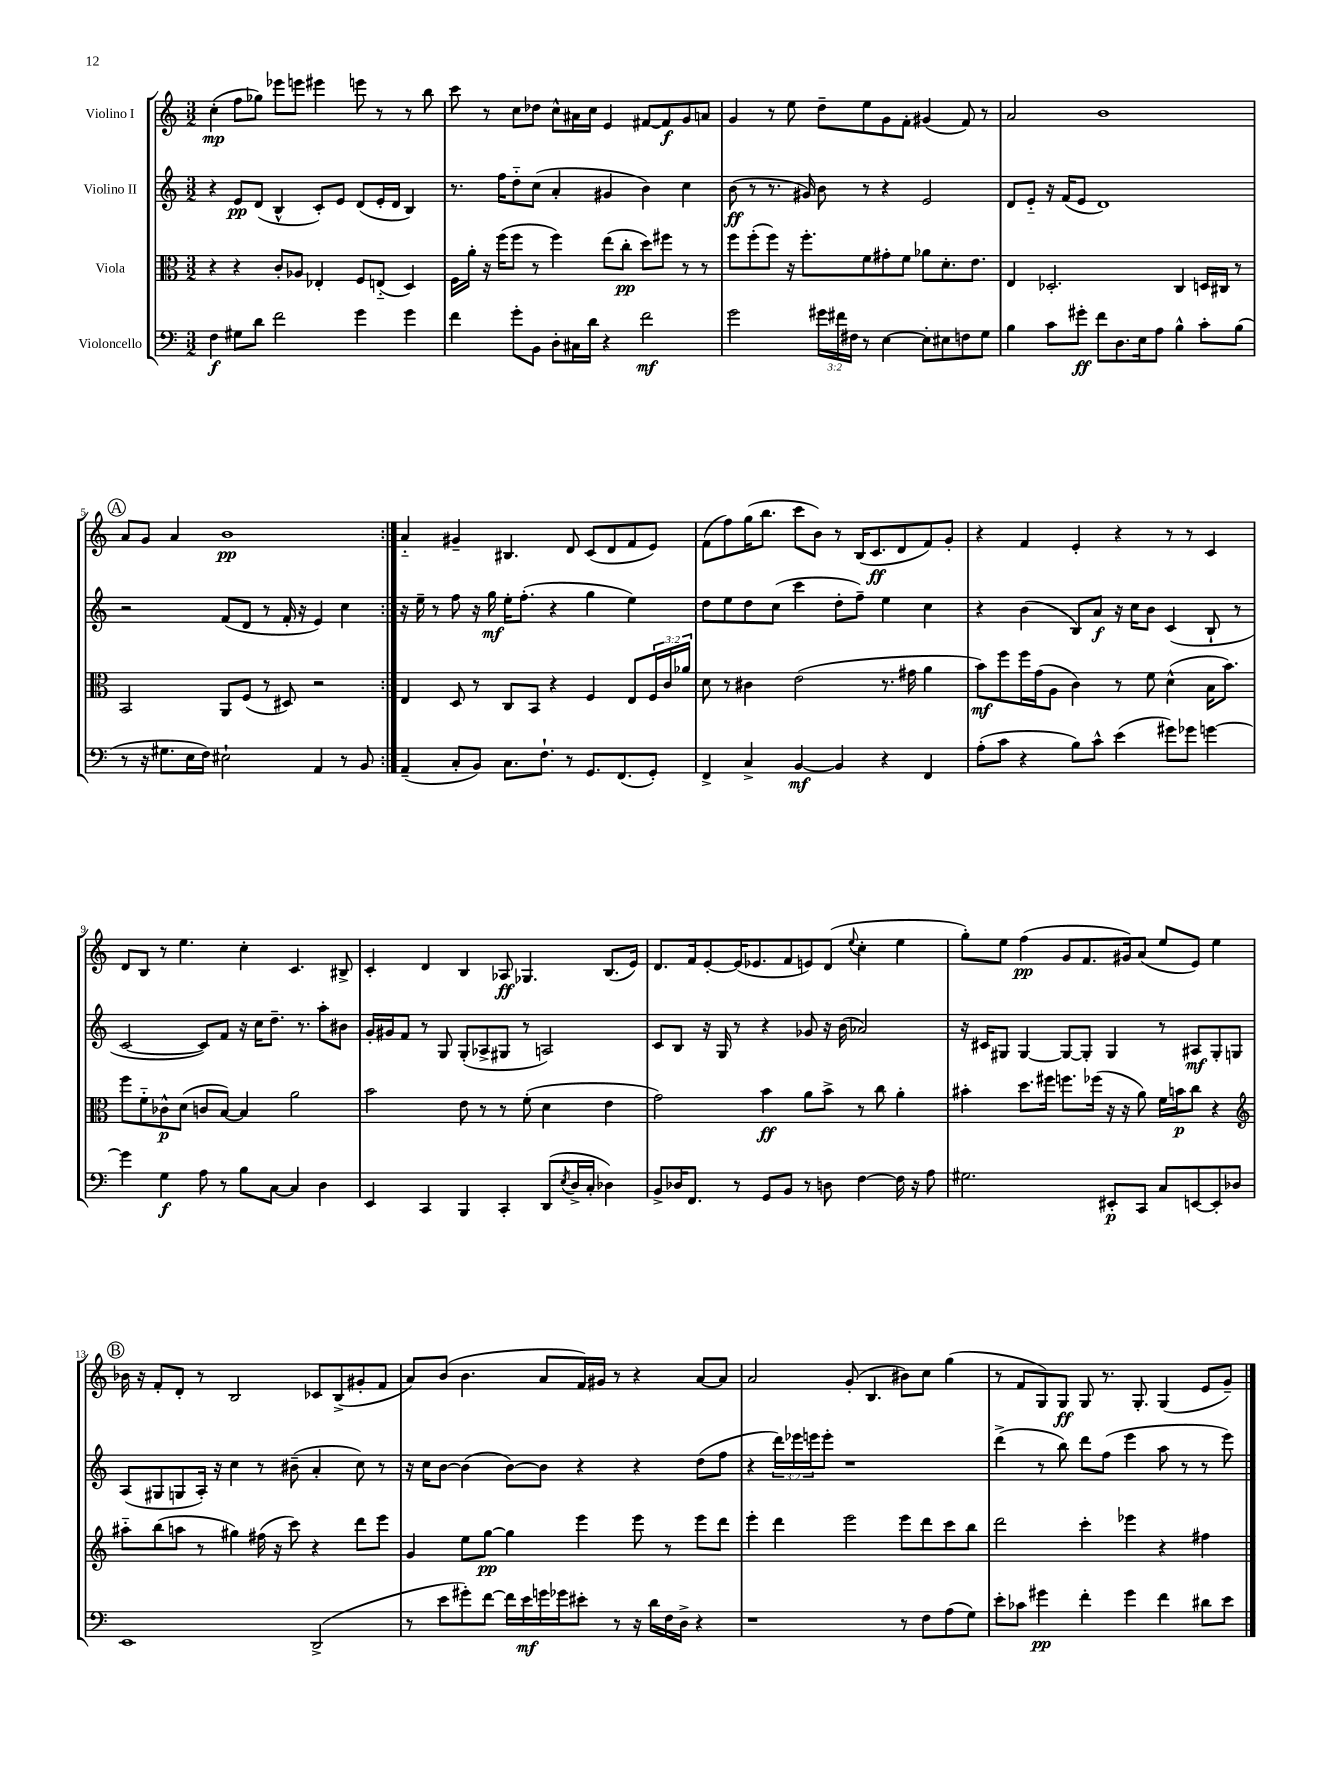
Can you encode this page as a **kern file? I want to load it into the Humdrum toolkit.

**kern	**kern	**kern	**kern
*staff4	*staff3	*staff2	*staff1
*clefF4	*clefC3	*clefG2	*clefG2
*k[]	*k[]	*k[]	*k[]
*M3/2	*M3/2	*M3/2	*M3/2
4F	4r	4r	(4cc'
8G#	4r	8e	8ff
8d	.	(8d	8gg-)
2f	8c'	4B^^	8eee-
.	8A-	.	8eee
.	4E-'	8c')	4eee#
.	.	8e	.
4g	8F	(8d	8eee
.	(8E'~	16e'	8r
.	.	16d	.
4g	4D)	4B)	8r
.	.	.	8bb
=	=	=	=
4f	16F	8.r	8ccc
.	16a'	.	.
.	16r	.	8r
.	(16ff	16ff	.
8g'	8ff	8dd'~	8cc
8BB	8r	(8cc	8dd-
8D'	4ff)	4a'	8cc^^
16C#	.	.	16a#
16d	.	.	16cc
4r	(8ee	4g#	4e
.	8cc'	.	.
2f	8dd)	4b)	[8f#
.	8ff#	.	8f#]
.	8r	4cc	8g
.	8r	.	8a
=	=	=	=
2g	8ff	(8b	4g
.	(8ff'	8r	.
.	8ff)	8.r	8r
.	16r	.	8ee
.	8.ff'	16g#)	.
24g#	.	8b	8dd~
24f#	.	.	.
24F#	.	.	.
8r	8f	8r	8ee
[4E	8g#'	4r	8g
.	8f	.	8f'
8E']	8a-	2e	(4g#
8E#	8.d'	.	.
8F	.	.	8f)
.	8.e	.	.
8G	.	.	8r
=	=	=	=
4B	4E	8d	2a
.	.	8e'~	.
8c	2.D-'	16r	.
.	.	(16f	.
8g#'	.	8e	.
8f	.	1d)	1b
8.D	.	.	.
16E	.	.	.
8A	.	.	.
4B^^	4C	.	.
8c'	16D	.	.
.	16C#	.	.
(8B	8r	.	.
=	=	=	=
8r	2BB	2r	8a
16r	.	.	8g
8.G#	.	.	.
.	.	.	4a
16E	.	.	.
16F)	.	.	.
2E#`	8AA	(8f	1b
.	(8F	8d	.
.	8r	8r	.
.	8D#)	16f'	.
.	.	16r	.
4AA	2r	4e)	.
8r	.	4cc	.
8BB	.	.	.
=:|!	=:|!	=:|!	=:|!
(4AA~	4E	16r	4a'~
.	.	16ee~	.
.	.	8r	.
8C'	8D	8ff	4g#~
8BB)	8r	16r	.
.	.	16gg	.
8.C	8C	16ee'	4.B#
.	.	(8.ff'	.
.	8BB	.	.
8.F`	.	.	.
.	4r	4r	.
8r	.	.	8d
8.GG	4F	4gg	(8c
.	.	.	8d
(8.FF	.	.	.
.	8E	4ee)	8f
8GG')	24F	.	8e)
.	24c	.	.
.	24a-	.	.
=	=	=	=
4FF^	8d	8dd	(8f
.	8r	8ee	8ff)
4C^	4c#	8dd	(16gg
.	.	.	8.bb
.	.	(8cc	.
[4BB	(2e	4ccc	8ccc
.	.	.	8b)
4BB]	.	8dd'	8r
.	.	8ff~)	(16B
.	.	.	8.c
4r	8.r	4ee	.
.	.	.	8d
.	16g#	.	.
4FF	4a	4cc	8f)
.	.	.	8g'
=	=	=	=
(8A'	8b)	4r	4r
8c	8ff	.	.
4r	16ff	(4b	4f
.	(16g	.	.
.	8A	.	.
8B)	4c)	8B)	4e'
8c^^	.	8a	.
(4e	8r	16r	4r
.	.	16cc	.
.	8f	8b	.
8g#)	(4d^^	(4c	8r
8g-	.	.	8r
[4g	16B	8B`	4c
.	8.b)	.	.
.	.	8r	.
=	=	=	=
4g]	8ff	[2c	8d
.	8f'~	.	8B
4G	8c-^^	.	8r
.	(8d	.	4.ee
8A	8c	8c])	.
8r	[8B)	8f	.
8B	4B]	16r	4cc'
.	.	16cc	.
[8C	.	8.dd~	.
4C]	2a	.	4.c
.	.	8.r	.
4D	.	8aa'	.
.	.	8b#	8B#^
=	=	=	=
4EE	2b	16g'	4c'
.	.	16g#	.
.	.	8f	.
4CC	.	8r	4d
.	.	8G	.
4BBB	8e	(8G'	4B
.	8r	8A-^	.
4CC'	8r	8G#	8A-
.	(8f'	8r	4.G-
(8DD	4d	2A)	.
8qE	.	.	.
16D^	.	.	.
16C'	.	.	.
4D-)	4e	.	(8.B
.	.	.	16e)
=	=	=	=
8BB^	2g)	8c	8.d
16D-	.	8B	.
8.FF	.	.	16f
.	.	16r	[8e'
.	.	16G	.
8r	.	8r	(16e]
.	.	.	8.e-
8GG	4b	4r	.
8BB	.	.	8f
8r	8a	8g-	8e)
8D	8b^	16r	(8d
.	.	(16b	.
.	.	.	8qqee
[4F	8r	2a-)	4cc'
.	8cc	.	.
16F]	4a'	.	4ee
16r	.	.	.
8A	.	.	.
=	=	=	=
2.G#	4b#'	16r	8gg')
.	.	16c#	.
.	.	8G#	8ee
.	8.dd	[4G#	(4ff
.	16ff#	.	.
.	8.ff	8G#_	8g
.	.	8G#']	8.f
.	(16ff-	.	.
8EE#'	16r	4G#	.
.	16r	.	16g#)
8CC	8a)	.	(8a
8C	16f	8r	8ee
.	16b	.	.
[8EE	8cc	8A#	8e)
8EE']	4r	8G#'	4ee
8D-	.	8G	.
=	=	=	=
*	*clefG2	*	*
1EE	8aa#'~	(8A	16b-
.	.	.	16r
.	(8bb	8G#	8f'
.	8aa	8G	8d'
.	8r	16A')	8r
.	.	16r	.
.	4gg#)	4cc	2B
.	(16ff#	8r	.
.	16r	.	.
.	8ccc)	(8b#~	.
(2DD^	4r	4a'	8c-
.	.	.	(8B^
.	8ddd	8cc)	8g#'
.	8eee	8r	8f
=	=	=	=
8r	4g	16r	8a)
.	.	16cc	.
8e	.	[8b	(8b
8g#')	8ee	(4b]	4.b
[8f	[8gg	.	.
16f]	4gg]	[8b)	.
16e	.	.	.
16g	.	8b]	8a
16g-	.	.	.
8e#'	4eee	4r	16f)
.	.	.	16g#
8r	.	.	8r
16r	8eee	4r	4r
16d	.	.	.
16F	8r	.	.
16D^	.	.	.
4r	8eee	(8dd	[8a
.	8ddd	8ff	8a]
=	=	=	=
1r	4eee'	4r	2a
.	4ddd	24ddd)	.
.	.	24eee-	.
.	.	24eee	.
.	.	8eee'	.
.	2eee	1r	(8g'
.	.	.	4.B
8r	8eee	.	8b#)
8F	8ddd	.	8cc
(8A	8ccc	.	(4gg
8G)	8bb	.	.
=	=	=	=
8e'	2ddd	(4ddd^	8r
8c-	.	.	8f
4g#	.	8r	8G)
.	.	8bb)	8G
4f'	4ccc'	8ddd	8G
.	.	(8ff	8.r
4g#	4eee-	4eee	.
.	.	.	8.G'
4f	4r	8aa	(4G
.	.	8r	.
8d#	4ff#	8r	8e
8e	.	8eee)	8g~)
==	==	==	==
*-	*-	*-	*-
